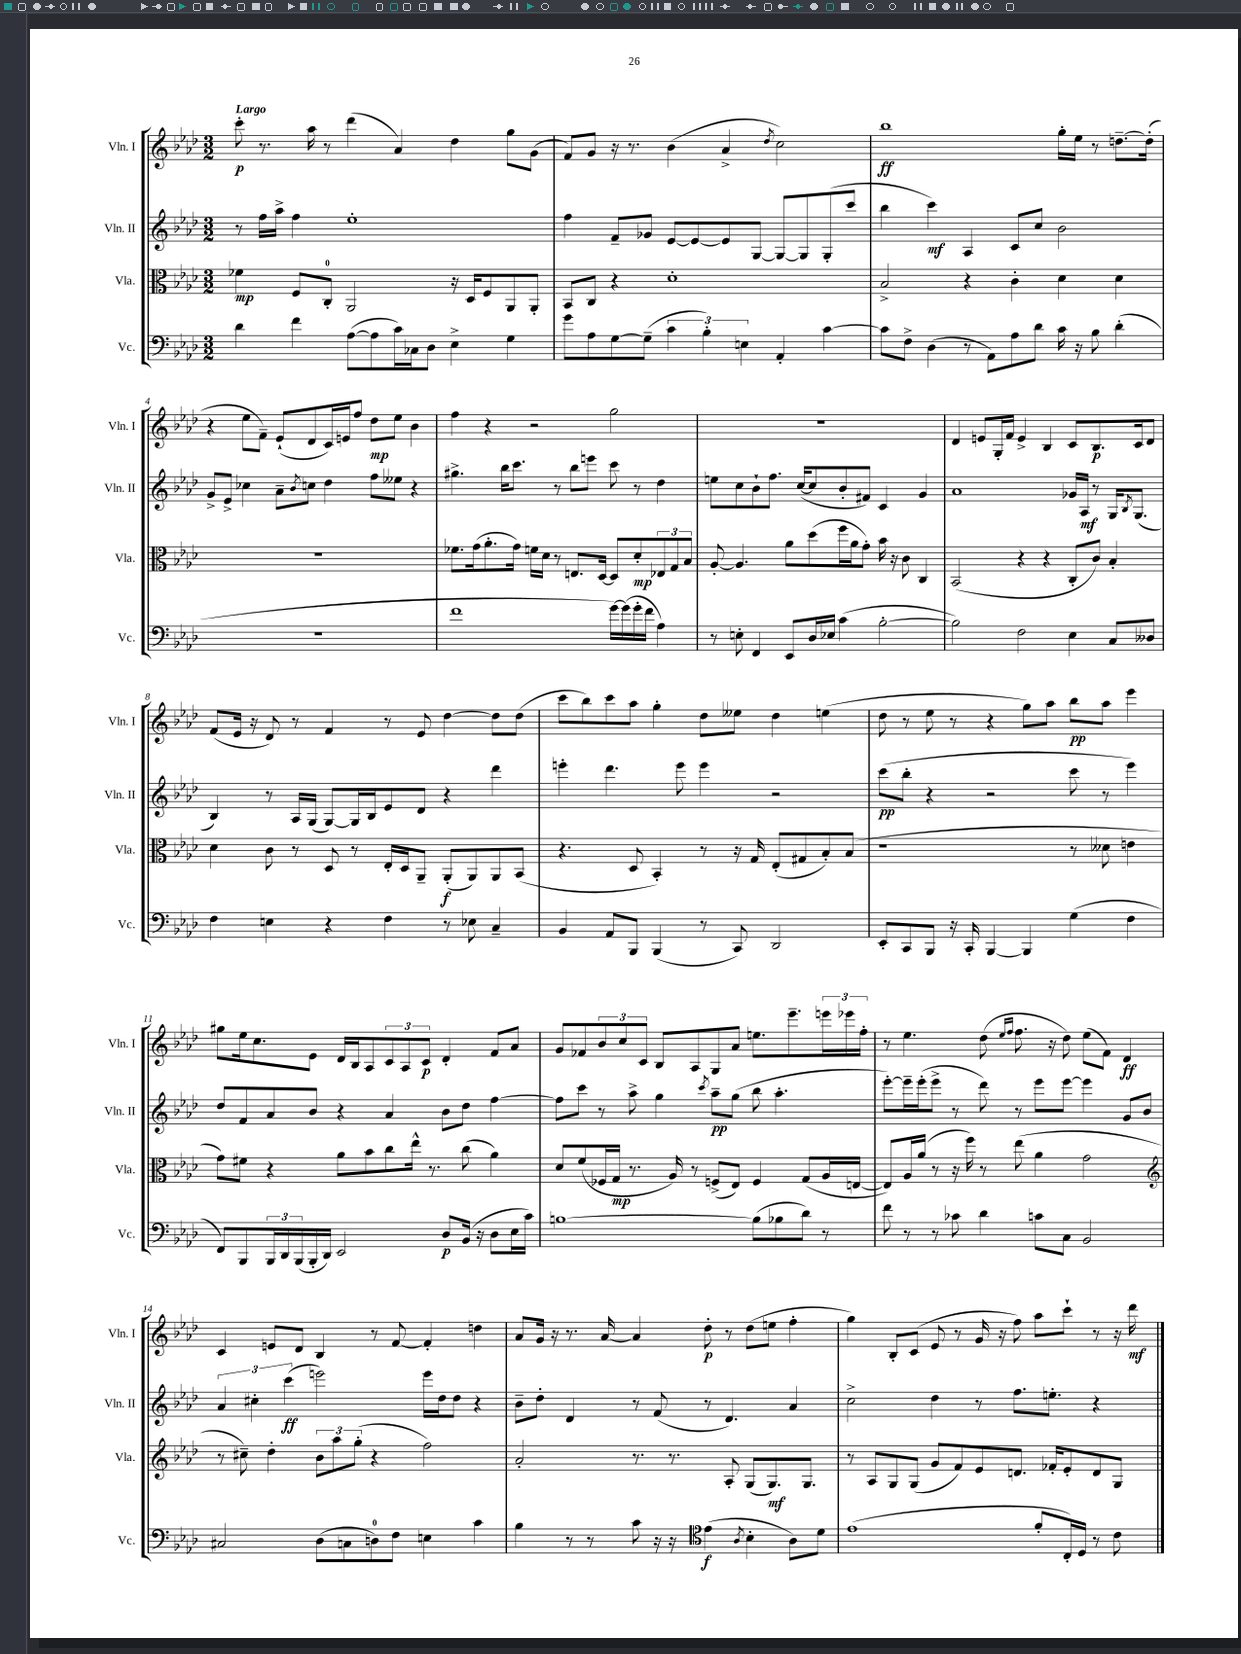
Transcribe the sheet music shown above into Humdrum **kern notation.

**kern	**kern	**kern	**kern
*staff4	*staff3	*staff2	*staff1
*clefF4	*clefC3	*clefG2	*clefG2
*k[b-e-a-d-]	*k[b-e-a-d-]	*k[b-e-a-d-]	*k[b-e-a-d-]
*M3/2	*M3/2	*M3/2	*M3/2
4d-	4f-	8r	8ccc'
.	.	16ff	8.r
.	.	16aa-^	.
4f	8F	4ff	.
.	.	.	16aa-
.	8C'	.	8r
([8A-	2AA-	1ee-'	(4ddd-
8A-]	.	.	.
16c)	.	.	4a-)
16C-	.	.	.
8D-	.	.	.
4E-^	16r	.	4dd-
.	16D-	.	.
.	8F	.	.
4G	8AA-	.	8gg
.	8AA-'	.	(8g
=	=	=	=
8g	8BB-	4ff	8f)
8A-	8C	.	8g
[8G	4r	8f~	16r
.	.	.	8.r
(8G~]	.	8g-	.
6c	1d-'	[8e-	(4b-
.	.	8e-_	.
6B-')	.	.	.
.	.	8e-]	4a-^
6E	.	.	.
.	.	[8G	.
.	.	.	8qdd-
4AA-'	.	8G_	2cc)
.	.	8G]	.
[4c	.	(8G'	.
.	.	8ccc	.
=	=	=	=
8c]	2B-^	4bb-	1bb-
8F^	.	.	.
(4D-	.	4ccc)	.
8r	4r	4A-	.
8AA-)	.	.	.
8A-	4c'	8c	.
8d-	.	8cc	.
16c	4d-	2b-	16gg'
16r	.	.	16ee-
8B-	.	.	8r
(4d-'	4d-	.	[8.dd~
.	.	.	(16dd']
=	=	=	=
1.r	1.r	8g^	4r
.	.	8e-^	.
.	.	4cc-	8ee-
.	.	.	8f~)
.	.	8a-~	(8e-`
.	.	8qb-	.
.	.	8cc	8d-
.	.	4dd-	16c)
.	.	.	16e
.	.	.	8ff
.	.	8ff	8dd-
.	.	8ee--	8ee-
.	.	4r	4b-
=	=	=	=
1f	8.f-	4.gg#^	4ff
.	(16g	.	.
.	8.a-'	.	4r
.	.	16bb-	.
.	16g)	8.ccc	.
.	16f	.	2r
.	16d-	.	.
.	8r	8r	.
.	8.E	8bb-	.
.	.	8eee	.
.	[16D-	.	.
[16g)	8D-]	8ccc	2gg
(16g]	.	.	.
16g'	8d-'	8r	.
16f	.	.	.
4A-)	12E-	4dd-	.
.	12G	.	.
.	12B-	.	.
=	=	=	=
8r	[8A-'	8ee	1.r
8E'	4.A-]	8cc	.
4FF	.	8b-`	.
.	.	8.ff	.
8EE-	8a-	.	.
.	.	([16cc	.
16D-	(8dd-	8cc]	.
16E-	.	.	.
(4c	16ff	8b-'	.
.	16a-	.	.
.	8g')	8f#)	.
[2B-'	16b-	4c	.
.	16r	.	.
.	8c	.	.
.	4C	4g	.
=	=	=	=
2B-])	(2BB-	1a-	4d-
.	.	.	8e
.	.	.	16G'
.	.	.	16f
2F	4r	.	4e^
.	4r	.	4B-
4E-	8C'	16g-	8c
.	.	16A-	.
.	8c)	8r	8.B-
8C	4B-'	16G	.
.	.	8qB-	.
.	.	(8.G	16c
8D--	.	.	8d-
=	=	=	=
4F	4d-	4B-)	(8f
.	.	.	16e-
.	.	.	16r
4E	8c	8r	8d-)
.	8r	16A-	8r
.	.	(16G	.
4r	8D-	[8G)	4f
.	8r	16G]	.
.	.	16B-	.
4F	16E-'	8e-	8r
.	16D-	.	.
.	8AA-~	8d-	8e-
8r	(8AA-'	4r	[4dd-
8E-	8AA-)	.	.
4C~	8AA-	4ddd-	8dd-]
.	(8BB-	.	(8dd-
=	=	=	=
4BB-	4.r	4eee'	8ccc
.	.	.	8bb-)
8AA-	.	4.ddd-	8ccc
8BBB-	8D-	.	8aa-
(4BBB-	4BB-')	.	4gg'
.	.	8eee	.
8r	8r	4eee	8dd-
8CC)	16r	.	8ee--
.	16G	.	.
2DD-	(8E-'	2r	4dd-
.	8G#	.	.
.	8B-')	.	(4ee
.	(8B-	.	.
=	=	=	=
8EE-'	1r	(8ccc	8dd-
8CC	.	8bb-'	8r
8BBB-	.	4r	8ee-
16r	.	.	8r
16CC'	.	.	.
[4BBB-	.	2r	4r
4BBB-]	.	.	8gg)
.	.	.	8aa-
(4G	8r	8ccc	8bb-
.	8d--	8r	8aa-
4F	4e	4eee-)	4eee-
=	=	=	=
8FF)	8g)	8dd-	8gg#
8BBB-	8f#	8f	16ee-
.	.	.	8.cc
24BBB-	4r	8a-	.
24DD-	.	.	.
(24BBB-	.	.	.
16BBB-'	.	8b-	8e-
16DD-)	.	.	.
2EE-	8a-	4r	16d-
.	.	.	16B-
.	8b-	.	8A-
.	8cc	4a-	12c
.	.	.	12A-
.	16ee-^^	.	.
.	.	.	12c
.	8.r	.	.
8D-	.	8b-	4d-'
(16BB-	(8cc	8dd-	.
16r	.	.	.
8D-	4a-)	[4ff	8f
16E-	.	.	8a-
16c)	.	.	.
=	=	=	=
[1B	8d-	8ff]	8g
.	(8f	8ccc	8f-
.	16F-	8r	12b-
.	16G	.	.
.	.	.	12cc
.	8.r	8aa-^	.
.	.	.	12c
.	.	4gg	8B-
.	16A-)	.	.
.	8r	.	8A-
.	.	8qccc	.
.	(8F^	8aa-~	8G
.	8E-)	(8gg	8a-
(8B]	4F	8bb-	8.ee
8B-	.	4.aa-'	.
.	.	.	8.eee-~
8d-)	(8G	.	.
8r	16A-	.	24eee
.	.	.	24eee-
.	[16E	.	.
.	.	.	24ff'
=	=	=	=
8f	8E])	[8eee-')	8r
8r	16A-	16eee-~]	4.ee-
.	(16a-	(16eee-'	.
8r	8r	8eee-^	.
8c-	16r	8r	.
.	16ff)	.	.
4d-	8r	8ddd-)	(8dd-
.	.	.	16qqee-
.	.	.	16qqff
.	(8ee-	8r	8.ff
8c	4a-	8eee-	.
.	.	.	16r
8C	.	[8eee-	8dd-)
2BB-	2g	4eee-]	(8ee-
.	.	.	8f)
.	.	8g	4d-
.	.	8b-	.
=	=	=	=
*	*clefG2	*	*
2C#	8r	6a-	4c
.	8cc#~)	.	.
.	.	6cc#'	.
.	4dd-'	.	8e
.	.	(6ccc	.
.	.	.	8d-
(8D-	12b-	2eee)	4B-
.	12aa-	.	.
8C	.	.	.
.	(12gg'	.	.
8D)	4r	.	8r
8F	.	.	[8f
4E	2ff)	16eee	4f']
.	.	16dd-	.
.	.	8dd-	.
4c	.	4r	4dd
=	=	=	=
4B-	2a-'	8b-~	8a-
.	.	8dd-'	16g
.	.	.	16r
8r	.	4d-	8.r
8r	.	.	.
.	.	.	[16a-
8c	8.r	8r	4a-]
16r	.	(8f	.
16r	8.r	.	.
*clefC4	*	*	*
(4e-	.	8r	8dd-'
.	8A-'	4.d-)	8r
8qA-	.	.	.
4B-'	(8G	.	(8dd-
.	8.G)	.	8ee
8A-)	.	4a-	4ff'
.	8.G	.	.
8d-	.	.	.
=	=	=	=
(1e-	8r	2cc^	4gg)
.	8A-	.	.
.	8G	.	8B-'
.	(8G	.	(8c
.	8g	4dd-	8e-
.	8f)	.	8r
.	8e-	8r	16g
.	.	.	16r
.	8.d	8.ff	8ff)
8f'	.	.	8aa-
.	16f-'	8.ee'	.
16C')	8e-'	.	8ccc`
16D-	.	.	.
8r	8d	4r	8r
8c	8G	.	16r
.	.	.	16ddd-
==	==	==	==
*-	*-	*-	*-
